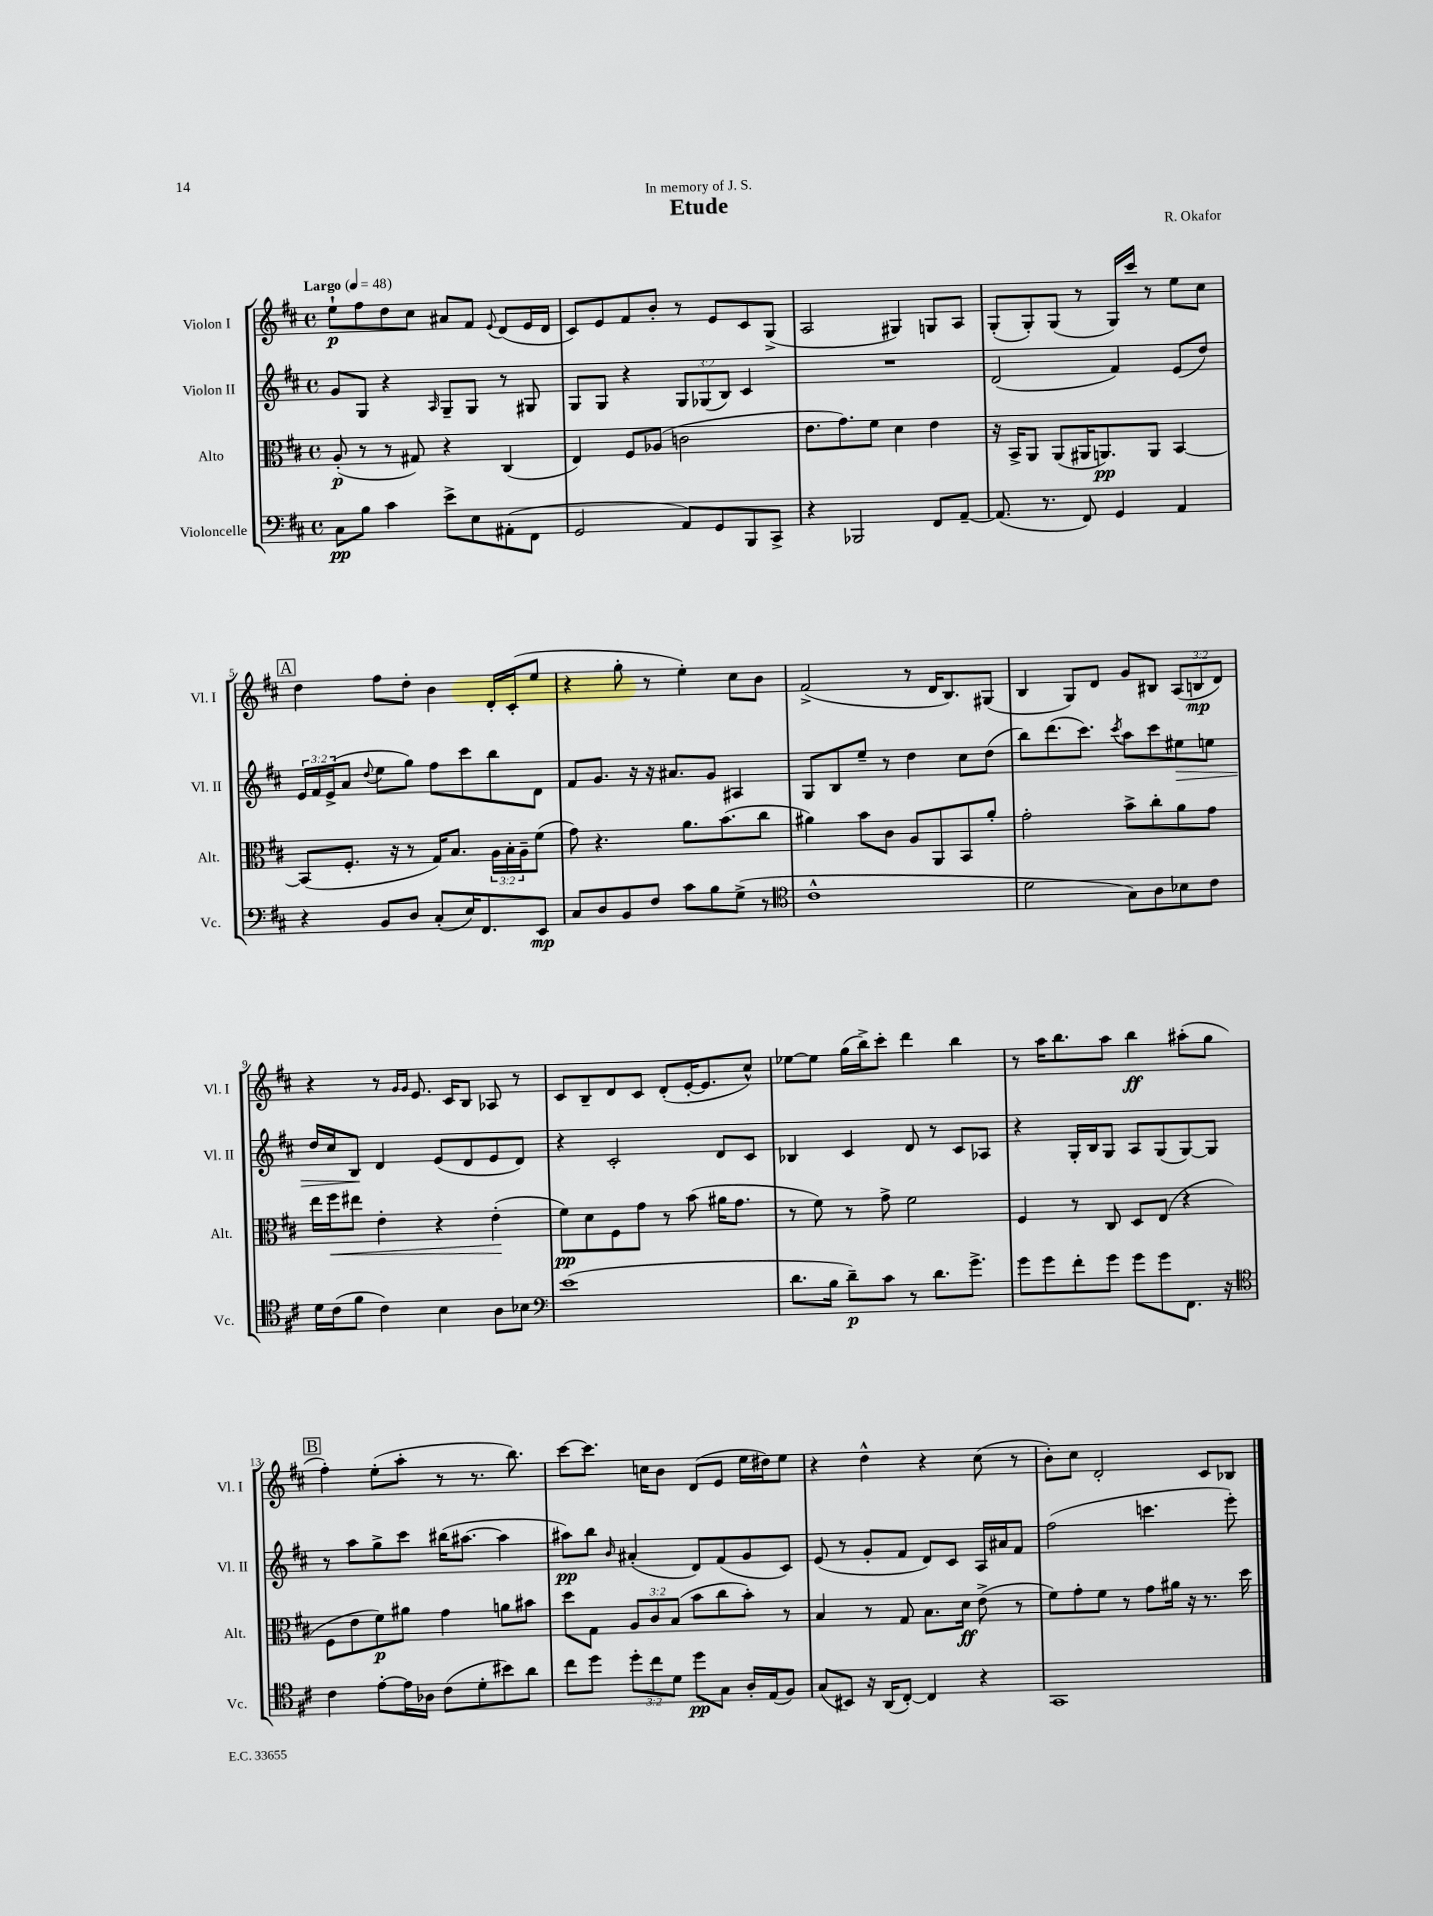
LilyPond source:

\header { title = "Etude" composer = "R. Okafor" dedication = "In memory of J. S." }
<<
\new StaffGroup <<
\new Staff = "s0" \with { instrumentName = "Violon I" shortInstrumentName = "Vl. I" } {
    \clef treble \key d \major \defaultTimeSignature \time 4/4 \override Staff.TupletNumber.text = #tuplet-number::calc-fraction-text \tempo "Largo" 4 = 48
    e''8-!\p fis''8 d''8 cis''8 ais'8 fis'8 \appoggiatura { e'8 } d'8( e'16 d'16 |
    cis'8) e'8 fis'8 b'8-. r8 e'8 cis'8 g8->( |
    a2 gis4) g8 a8 |
    g8-.( g8-.) g8( r8 g16) cis'''16 r8 e''8 cis''8 |
    \mark \markup { \box "A" } d''4 fis''8 d''8-. b'4 d'16-. cis'16-.( e''8 |
    r4 g''8-. r8 e''4-.) cis''8 b'8 |
    fis'2->( r8 d'16 b8.) gis8( |
    b4 g8) d'8 g'8 bis8 \tuplet 3/2 { a8( b8\mp d'8) } |
    r4 r8 \grace { g'16 g'16 } e'8. cis'16 b8 aes8 r8 |
    cis'8 b8-- d'8 cis'8 d'8-.( e'16~-. e'8. cis''8-^) |
    ees''8~ ees''8 g''16( b''16->) cis'''8-. d'''4 b''4 |
    r8 a''16 b''8. a''8 b''4\ff ais''8-.( g''8 |
    \mark \markup { \box "B" } fis''4-.) e''8-.( a''8-. r8 r8. b''8.) |
    cis'''8~ cis'''8. c''16 b'8 d'8( e'8 e''16 dis''16) e''8 |
    r4 d''4-^ r4 cis''8( r8 |
    b'8-.) cis''8 d'2-. cis'8 bes8 \bar "|." |
}
\new Staff = "s1" \with { instrumentName = "Violon II" shortInstrumentName = "Vl. II" } {
    \clef treble \key d \major \defaultTimeSignature \time 4/4 \override Staff.TupletNumber.text = #tuplet-number::calc-fraction-text
    g'8 g8 r4 \grace { a16 } g8-- g8 r8 gis8 |
    g8 g8 r4 \tuplet 3/2 { g8 ges8( b8) } cis'4 |
    R1 |
    d'2( fis'4) e'8( d''8) |
    \mark \markup { \box "A" } \tuplet 3/2 { e'16 fis'16 e'16->( } a'8 \appoggiatura { d''8 } e''8 g''8) fis''8 cis'''8 b''8 d'8 |
    fis'8 g'8. r16 r16 ais'8. g'8 ais4 |
    g8 b8 e''8-- r8 d''4 cis''8 d''8( |
    b''8) d'''8.( cis'''8.) \acciaccatura { cis'''8 } a''8 cis'''8 eis''8\> e''8 |
    d''16 cis''16 b8\! d'4 e'8( d'8 e'8 d'8) |
    r4 cis'2-. d'8 cis'8 |
    bes4 cis'4 d'8 r8 cis'8 aes8 |
    r4 g16-. b16 g8 a8 g8( g8~) g8 |
    \mark \markup { \box "B" } r8 a''8 g''8-> cis'''8 bis''16( ais''8.~ ais''4 |
    ais''8\pp) b''8 \grace { b'16 } ais'4-.( d'8) fis'8( g'8 cis'8) |
    e'8( r8 g'8-. fis'8 d'8) cis'8 a16 ais'16 fis'8 |
    fis''2( c'''4. e'''8-.) \bar "|." |
}
\new Staff = "s2" \with { instrumentName = "Alto" shortInstrumentName = "Alt." } {
    \clef alto \key d \major \defaultTimeSignature \time 4/4 \override Staff.TupletNumber.text = #tuplet-number::calc-fraction-text
    a8-.\p( r8 r8 gis8) r4 cis4( |
    e4) fis8 aes8( c'2 |
    e'8. g'8.) fis'8 d'4 e'4 |
    r16 b,16-> a,8 a,8( ais,16 a,8.\pp) a,8 b,4~ |
    \mark \markup { \box "A" } b,8( fis8.-. r16 r8 g16) b8. \tuplet 3/2 { a16 b16-. a16-- } fis'8( |
    g'8) r4. a'8. b'8.( cis''8 |
    ais'4) b'8 cis'8 a8 a,8 b,8 ais'8-. |
    g'2-. b'8-> cis''8-. a'8 g'8 |
    e''16 fis''16\< eis''8 e'4-. r4 e'4-.\!( |
    fis'8\pp) d'8 fis8 g'8 r8 b'8( ais'16 g'8. |
    r8 fis'8) r8 g'8-> fis'2 |
    fis4 r8 cis8 d8 e8( r4 |
    \mark \markup { \box "B" } fis8 e'8 fis'8\p) ais'8 g'4 a'8 bis'8 |
    d''8 g8 \tuplet 3/2 { a8 cis'8 b8( } b'8 cis''8 b'8-.) r8 |
    b4 r8 g8 b8. d'16\ff e'8->( r8 |
    fis'8) g'8-. fis'8 r8 g'8 ais'16 r16 r8. d''16 \bar "|." |
}
\new Staff = "s3" \with { instrumentName = "Violoncelle" shortInstrumentName = "Vc." } {
    \clef bass \key d \major \defaultTimeSignature \time 4/4 \override Staff.TupletNumber.text = #tuplet-number::calc-fraction-text
    cis8\pp b8 cis'4 e'8-> e8 ais,8-.( fis,8 |
    g,2 a,8) g,8 b,,8 cis,8-> |
    r4 bes,,2 fis,8 a,8~-- |
    a,8.( r8. fis,8) g,4 a,4 |
    \mark \markup { \box "A" } r4 b,8 d8 cis8-.( e16) fis,8. e,8\mp |
    cis8 d8 b,8 fis8 cis'8 b8 g8->( r8 |
    \clef tenor cis'1-^ |
    d'2 g8) a8 bes8 cis'8 |
    d'16 cis'16( fis'8 cis'4) b4 a8 bes8 |
    \clef bass e'1( |
    d'8. b16 d'8--\p) cis'8 r8 d'8. g'8.-> |
    g'8 g'8 fis'8-. g'8 g'8 g'8 fis,8. r16 |
    \mark \markup { \box "B" } \clef tenor cis'4 e'8~-. e'16 aes16 cis'8( d'8-. bis'8) a'8 |
    cis''8 d''8 \tuplet 3/2 { d''8-. cis''8 d'8 } d''8\pp g8 a16-. e16( fis8) |
    g8( bis,8) r16 a,16( cis8~-.) cis4 r4 |
    g,1 \bar "|." |
}
>>
>>
